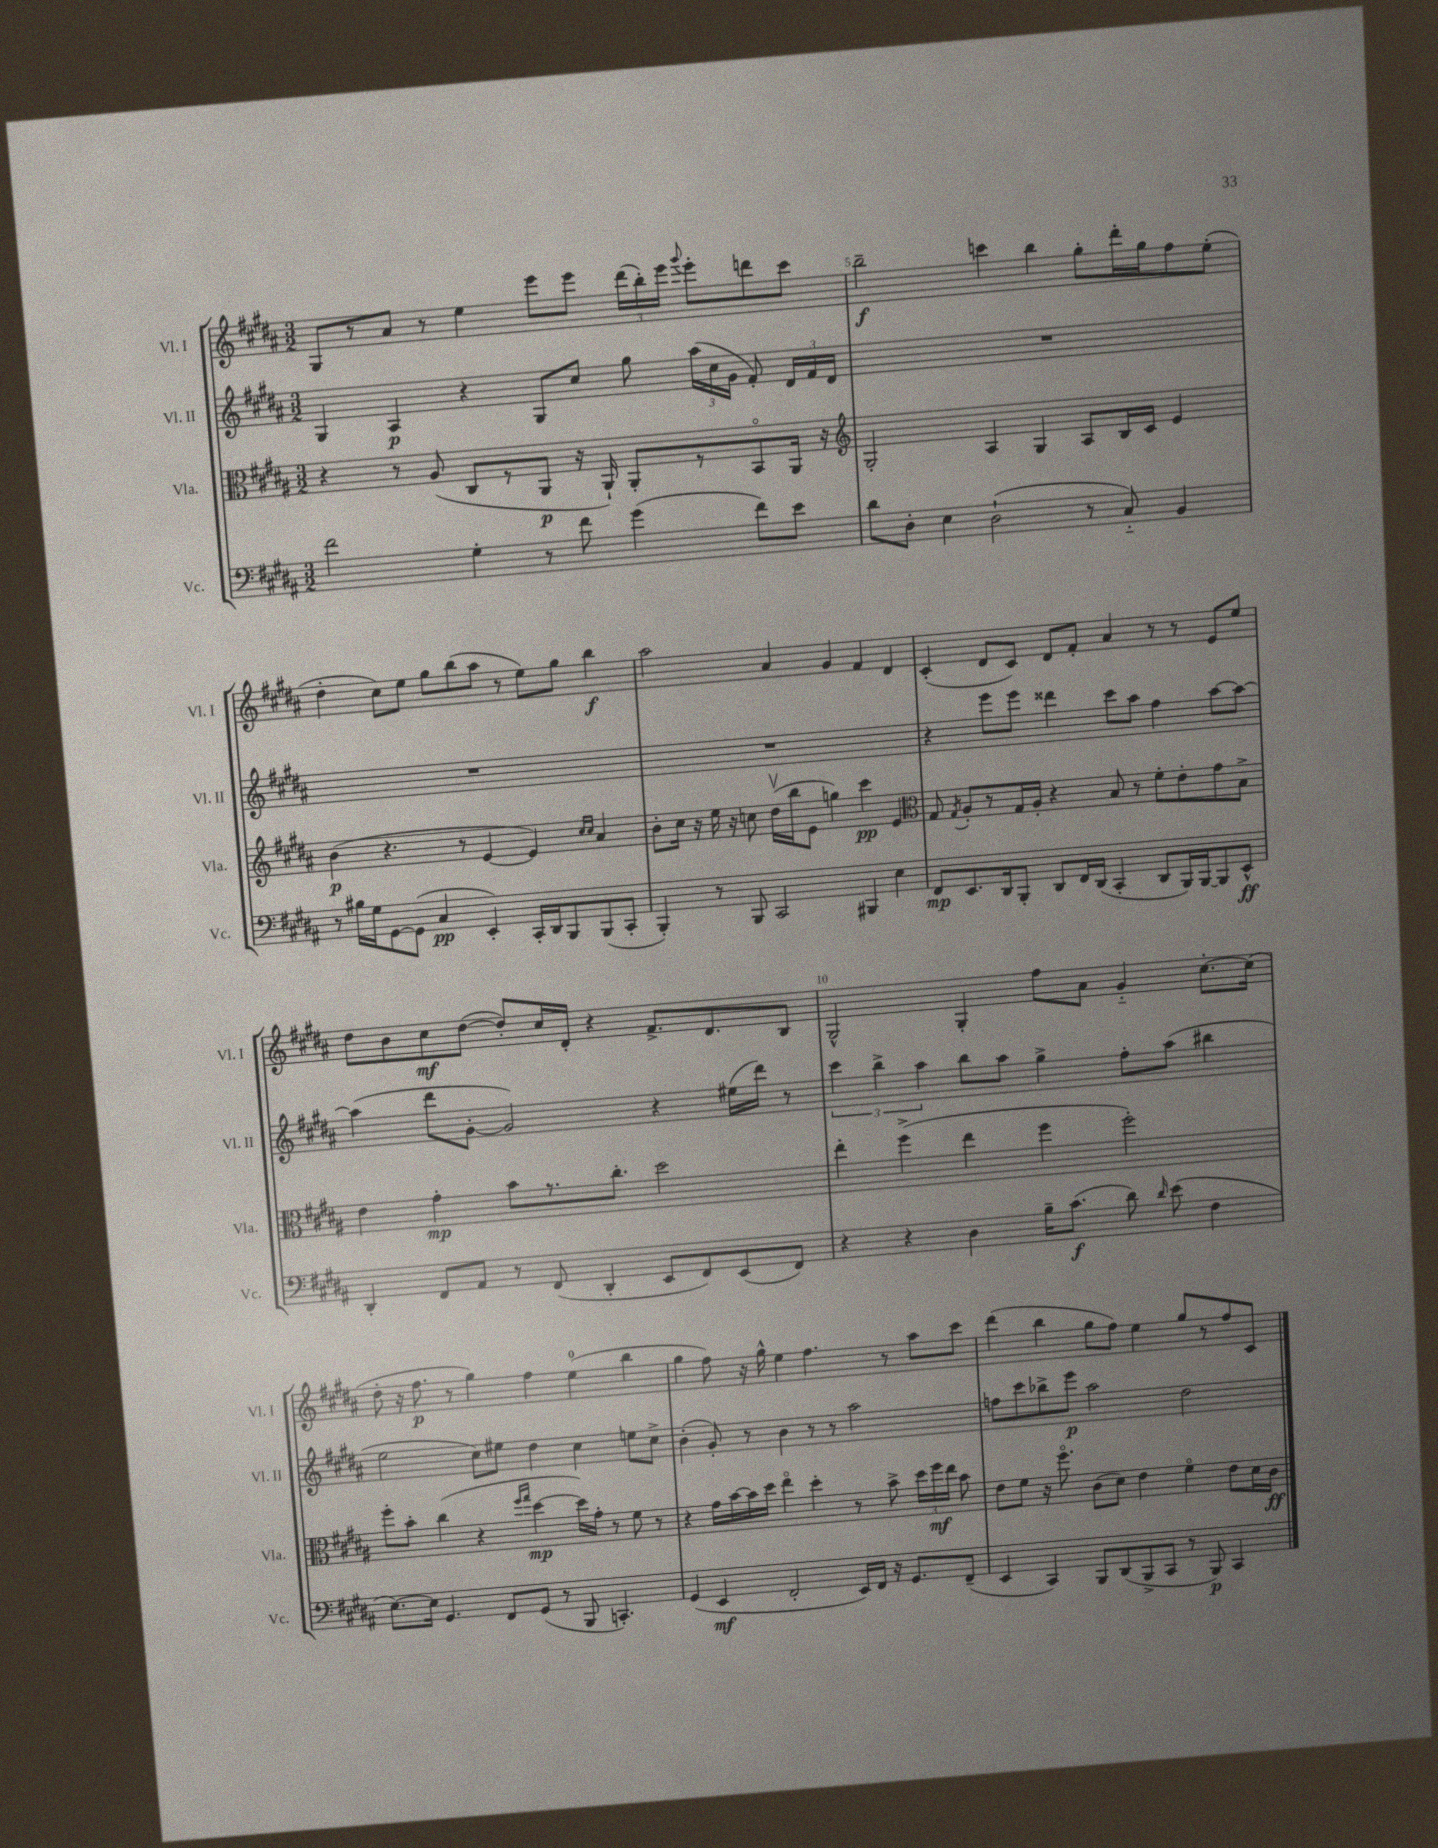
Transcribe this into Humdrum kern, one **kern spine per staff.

**kern	**kern	**kern	**kern
*staff4	*staff3	*staff2	*staff1
*clefF4	*clefC3	*clefG2	*clefG2
*k[f#c#g#d#a#]	*k[f#c#g#d#a#]	*k[f#c#g#d#a#]	*k[f#c#g#d#a#]
*M3/2	*M3/2	*M3/2	*M3/2
2f#	4r	4G#	8G#
.	.	.	8r
.	8r	4A#	8a#
.	(8A#	.	8r
4G#'	8C#	4r	4ee
.	8r	.	.
8r	8AA#	8G#	8eee
8f#	16r	8cc#	8eee
.	16AA#`)	.	.
(4g#	8AA#'	8gg#	(24ddd#
.	.	.	24bb')
.	.	.	24eee
.	.	.	8qqggg#
.	8r	(24aa#	8eee'
.	.	24cc#	.
.	.	24g#	.
8f#)	8BBo	8f#')	8ddd
8e	16AA#	24d#	8ccc#
.	.	24f#	.
.	16r	.	.
.	.	24d#	.
=	=	=	=
*	*clefG2	*	*
8d#	2G#'	1.r	2bb~
8D#'	.	.	.
4E	.	.	.
(2D#`	4A#	.	4ccc
.	4G#	.	4bb
8r	8A#	.	8gg#'
8C#'~)	16B	.	16ddd#'
.	16c#	.	16gg#
4BB	4e	.	8ff#
.	.	.	(8ee'
=	=	=	=
8r	(4b	1.r	4dd#'
16B#	.	.	.
16G#	.	.	.
[8GG#	4.r	.	8cc#)
(8GG#]	.	.	8ee
4C#	.	.	8gg#
.	8r	.	(8bb
4EE')	[4e	.	8aa#
.	.	.	8r
16CC#'	4e])	.	8ee)
16DD#	.	.	.
8BBB	.	.	8gg#
.	16qqcc#	.	.
.	16qqcc#	.	.
(8BBB	4a#	.	4bb
8CC#'	.	.	.
=	=	=	=
4BBB')	8b'	1.r	2aa#
.	16cc#	.	.
.	16r	.	.
8r	16ee	.	.
.	16r	.	.
8BBB	8cc	.	.
2CC#	(16dd#v	.	4a#
.	16bb	.	.
.	8e	.	.
.	4gg)	.	4g#
4BBB#	4ccc#	.	4f#
4E	4e	.	4d#
=	=	=	=
*	*clefC3	*	*
8FF#	8G#	4r	(4c#'
.	8qG#	.	.
8.EE	8A#'	.	.
.	8r	8eee	8d#
16DD#	.	.	.
8BBB'	16G#	8eee	8c#)
.	16A#'	.	.
8DD#	4r	4ddd##	8d#
16FF#	.	.	8f#'
(16DD#	.	.	.
4CC#'	8B	8ccc#	4a#
.	8r	8aa#	.
8DD#	8f#'	4ff#	8r
16BBB)	8e'	.	8r
[16BBB	.	.	.
8BBB]	8g#	[8aa#	8e
8EE^^	8B^	8aa#_	8ee
=	=	=	=
4DD#'	4e	(4aa#]	8dd#
.	.	.	8b
8FF#	4g#'	8ddd#	8cc#
8AA#	.	[8g#'	([8dd#
8r	8b	2g#])	8dd#'])
(8FF#	8.r	.	16cc#
.	.	.	16d#'
4DD#'	.	.	4r
.	8.cc#'	.	.
8EE	2dd#	4r	8.f#^
8FF#)	.	.	.
.	.	.	8.d#
(8EE	.	(16ee#	.
.	.	16ddd#)	.
8FF#)	.	8r	8B
=	=	=	=
4r	4ee'	6ccc#	2G#^^
.	.	6bb^	.
4r	(4ff#^	.	.
.	.	6aa#	.
4D#	4ee	8bb	4G#'
.	.	8aa#	.
16B~	4ff#	4gg#^	8ff#
(8.c#	.	.	.
.	.	.	8a#
8d#)	2ff#')	8ff#'	4g#'~
16qqd#	.	.	.
(8e	.	(8aa#	.
4F#	.	4bb#	[8.cc#'
.	.	.	(16cc#]
=	=	=	=
[8.E)	8ff#'	2ee	8dd#'
.	8b'	.	16r
16E]	.	.	8.ff#
4.GG#	(4cc#	.	.
.	.	.	8r
.	4r	8cc#)	4gg#)
8FF#	.	8ee#	.
.	16qqff#	.	.
.	16qqgg#	.	.
(8GG#	[4dd#	4dd#	4ff#
8r	.	.	.
8BBB	16dd#])	4cc#	(4ee
.	16g#'	.	.
4.CC')	8r	.	.
.	8f#	8ee	4bb
.	8r	8cc#^	.
=	=	=	=
(4GG#	4r	(4b'	4gg#
4EE	16g#	8g#')	8ff#)
.	[16b	.	.
.	16b]	8r	16r
.	16dd#	.	16gg#^^
2FF#'	4eeo	4b	4ee
.	4dd#'	8r	4.ff#
.	.	8r	.
16EE)	8r	2aa#	.
16FF#	.	.	.
16r	8b^	.	8r
8.GG#	.	.	.
.	24dd#	.	8aa#
.	24ff#	.	.
.	24ee	.	.
(8FF#~	8b	.	8ccc#
=	=	=	=
4EE	8e	8ff	(4ddd#
.	8f#	8ccc#	.
4CC#)	16r	8bb-^	4bb
.	8.ff#o	.	.
.	.	8eee	.
8BBB	(8c#	2aa#	8gg#
(8DD#	8d#)	.	8ff#)
8BBB^	4e	.	4ee
8CC#	.	.	.
8r	4f#o	2dd#	8gg#
8BBB)	.	.	8r
4CC#	8e	.	8ff#
.	16d#	.	8c#
.	16c#	.	.
==	==	==	==
*-	*-	*-	*-
